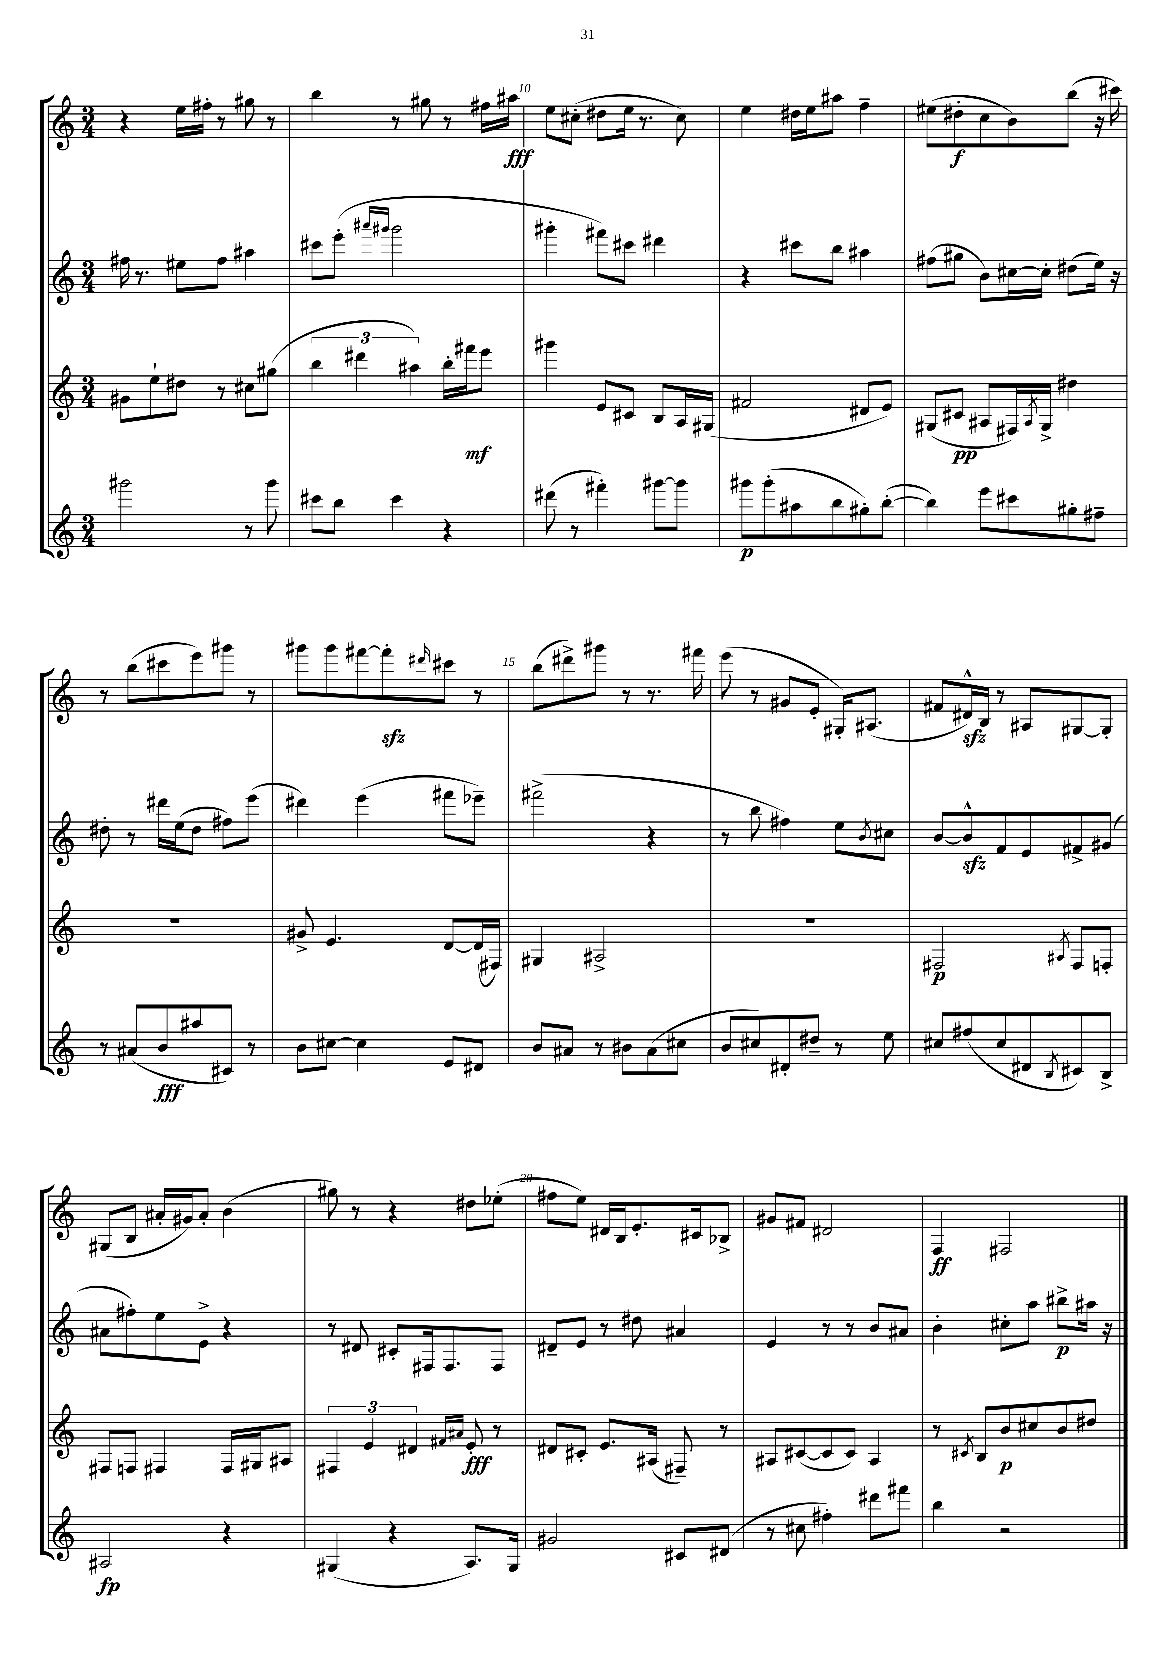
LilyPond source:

<<
\new StaffGroup <<
\new Staff = "s0" {
    \clef treble \key c \major \numericTimeSignature \time 3/4
    r4 e''16 fis''16-. r8 gis''8 r8 |
    b''4 r8 gis''8 r8 fis''16 ais''16\fff |
    e''8 cis''8-.( dis''8 e''16 r8. cis''8) |
    e''4 dis''16 e''16 ais''8 f''4-- |
    eis''8( dis''8-.\f c''8 b'8) b''8( r16 cis'''16) |
    r8 b''8( cis'''8 e'''8) gis'''8 r8 |
    gis'''8 gis'''8 fis'''8~ fis'''8-.\sfz \grace { dis'''16 } cis'''8 r8 |
    b''8( dis'''8->) gis'''8 r8 r8. fis'''16 |
    e'''8( r8 gis'8 e'8-. gis16-.) ais8.( |
    fis'8 dis'16-^\sfz) b16 r8 ais8 gis8~ gis8-. |
    gis8( b8 ais'16-. gis'16) ais'8-. b'4( |
    gis''8) r8 r4 dis''8 ees''8-.( |
    fis''8 e''8) dis'16 b16 e'8.-. cis'16 bes8-> |
    gis'8 fis'8 dis'2 |
    f4\ff fis2 \bar "|." |
}
\new Staff = "s1" {
    \clef treble \key c \major \numericTimeSignature \time 3/4
    fis''16 r8. eis''8 fis''8 ais''4 |
    cis'''8 e'''8-.( \grace { ais'''16 gis'''16 } gis'''2 |
    gis'''4-. fis'''8) cis'''8 dis'''4 |
    r4 cis'''8 b''8 ais''4 |
    fis''8( gis''8 b'8) cis''16~ cis''16-. dis''8( e''16) r16 |
    dis''8-. r8 dis'''16 e''16( dis''8 fis''8) e'''8( |
    dis'''4) e'''4( fis'''8 ees'''8--) |
    fis'''2->( r4 |
    r8 b''8 fis''4) e''8 \acciaccatura { b'8 } cis''8 |
    b'8~ b'8-^\sfz f'8 e'8 fis'8-> gis'8( |
    ais'8 fis''8-.) e''8 e'8-> r4 |
    r8 dis'8 cis'8-. fis16 fis8. fis8 |
    dis'8-- e'8 r8 dis''8 ais'4 |
    e'4 r8 r8 b'8 ais'8 |
    b'4-. cis''8-. a''8 bis''8->\p ais''16 r16 \bar "|." |
}
\new Staff = "s2" {
    \clef treble \key c \major \numericTimeSignature \time 3/4
    gis'8 e''8-! dis''8 r8 cis''8 gis''8( |
    \tuplet 3/2 { b''4 dis'''4 ais''4) } b''16-. fis'''16\mf e'''8 |
    gis'''4 e'8 cis'8 b8 a16 gis16( |
    fis'2 dis'8 e'8) |
    gis8( cis'8\pp ais8 fis16) \acciaccatura { ais8 } gis16-> dis''4 |
    R2. |
    gis'8-> e'4. d'8~ d'16( fis16) |
    gis4 ais2-> |
    R2. |
    fis2\p \acciaccatura { ais8 } fis8 f8-. |
    fis8 f8 fis4 fis16 gis16 ais8 |
    \tuplet 3/2 { fis4 e'4 dis'4 } \grace { fis'16 ais'16 } e'8-.\fff r8 |
    dis'8 cis'8-. e'8. ais16( fis8--) r8 |
    ais8 cis'8~( cis'8 cis'8) ais4 |
    r8 \acciaccatura { cis'8 } b8 b'8\p cis''8 b'8 dis''8 \bar "|." |
}
\new Staff = "s3" {
    \clef treble \key c \major \numericTimeSignature \time 3/4
    gis'''2 r8 gis'''8 |
    cis'''8 b''8 cis'''4 r4 |
    dis'''8( r8 fis'''4-.) gis'''8~ gis'''8 |
    gis'''8\p gis'''8-.( ais''8 b''8 gis''8-.) b''8~-.( |
    b''4) e'''8 cis'''8 gis''8-. fis''8-- |
    r8 ais'8( b'8\fff ais''8 cis'8) r8 |
    b'8 cis''8~ cis''4 e'8 dis'8 |
    b'8 ais'8 r8 bis'8 ais'8( cis''8 |
    b'8 cis''8) dis'8-. dis''8-- r8 e''8 |
    cis''8 fis''8( cis''8 dis'8 \acciaccatura { b8 } cis'8) b8-> |
    ais2\fp r4 |
    gis4( r4 a8.) gis16 |
    gis'2 cis'8 dis'8( |
    r8 cis''8 fis''4-.) dis'''8 fis'''8 |
    b''4 r2 \bar "|." |
}
>>
>>
\layout { \context { \Score currentBarNumber = #8 \override BarNumber.break-visibility = ##(#f #t #t) barNumberVisibility = #(every-nth-bar-number-visible 5) } }
